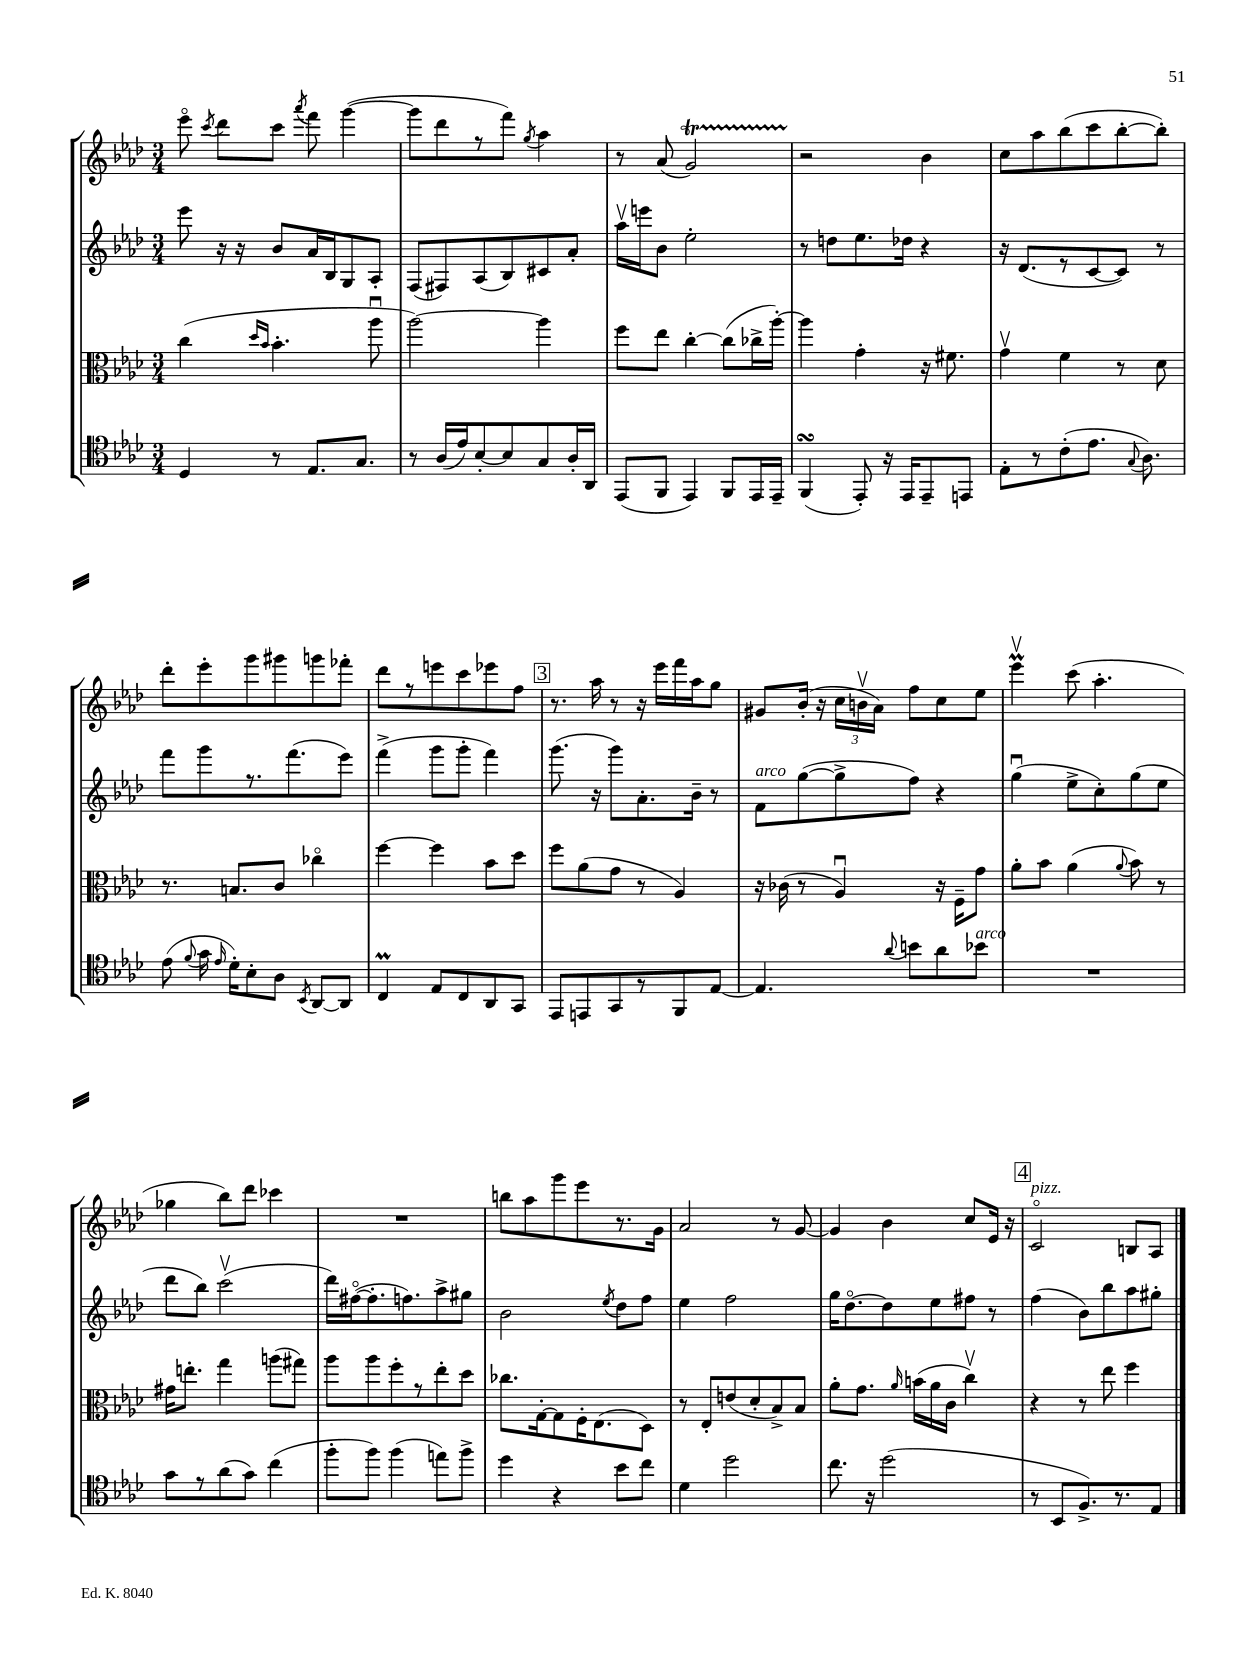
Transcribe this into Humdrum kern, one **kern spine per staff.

**kern	**kern	**kern	**kern
*staff4	*staff3	*staff2	*staff1
*clefC4	*clefC3	*clefG2	*clefG2
*k[b-e-a-d-]	*k[b-e-a-d-]	*k[b-e-a-d-]	*k[b-e-a-d-]
*M3/4	*M3/4	*M3/4	*M3/4
4D-	(4cc	8eee-	8eee-o
.	.	.	8qccc
.	.	16r	8ddd-
.	.	16r	.
.	16qqdd-	.	.
.	16qqb-	.	.
8r	4.b-'	8b-	8ccc
.	.	.	8qaaa-
8.E-	.	16a-	8fff
.	.	16B-	.
.	.	8G	([4ggg
8.G	.	.	.
.	8aa-u	8A-'	.
=	=	=	=
8r	[2aa-)	(8F	8ggg]
(16A-	.	8F#)	8ddd-
16e-)	.	.	.
[8B-'	.	(8A-	8r
8B-]	.	8B-)	8fff)
.	.	.	8qgg
8G	4aa-]	8c#	4aa-
16A-'	.	8a-'	.
16AA-	.	.	.
=	=	=	=
(8EE-	8ff	16aa-v	8r
.	.	16eee	.
8FF	8ee-	8b-	(8a-
4EE-)	[4cc'	2ee-'	2g)
8FF	(8cc]	.	.
16EE-	16cc-^	.	.
16EE-~	[16aa-')	.	.
=	=	=	=
(4FF	4aa-]	8r	2r
.	.	8dd	.
8EE-')	4g'	8.ee-	.
16r	.	.	.
16EE-	.	16dd-	.
8EE-~	16r	4r	4b-
.	8.f#	.	.
8EE	.	.	.
=	=	=	=
8E-'	4gv	16r	8cc
.	.	(8.d-	.
8r	.	.	8aa-
(8c'	4f	8r	(8bb-
8.e-	.	[8c	8ccc
.	8r	8c])	[8bb-'
8qqG	.	.	.
8.A-)	.	.	.
.	8d-	8r	8bb-'])
=	=	=	=
(8e-	8.r	8fff	8ddd-'
8qqf	.	.	.
16g	.	8ggg	8eee-'
16qqe-	.	.	.
16d-')	8.B	.	.
8B-'	.	8.r	8ggg
8A-	8c	.	8ggg#
.	.	(8.fff	.
8qBB-	.	.	.
[8AA-	4cc-o	.	8ggg
8AA-]	.	8eee-)	8fff-'
=	=	=	=
4C	[4ff	(4fff^	8ddd-
.	.	.	8r
8E-	4ff]	8ggg	8eee
8C	.	8ggg'	8ccc
8AA-	8b-	4fff)	8eee-
8GG	8dd-	.	8ff
=	=	=	=
8EE-	8ff	(8.ggg	8.r
8EE	(8a-	.	.
.	.	16r	16aa-
8GG	8g	8ggg)	8r
8r	8r	8.a-'	16r
.	.	.	16eee-
8FF	4A-)	.	16fff
.	.	16b-~	16aa-
[8E-	.	8r	8gg
=	=	=	=
4.E-]	16r	8f	8g#
.	(16c-	.	.
.	8r	([8gg	(16b-'
.	.	.	16r
.	4A-u)	8gg^]	24cc
.	.	.	24bv
.	.	.	24a-)
8qqa-	.	.	.
8b	.	8ff)	8ff
8a-	16r	4r	8cc
.	16F~	.	.
8b-	8g	.	8ee-
=	=	=	=
2.r	8a-'	(4ggu	4eee-v
.	8b-	.	.
.	(4a-	8ee-^	(8ccc
.	.	8cc')	4.aa-'
.	8qqa-	.	.
.	8b-)	(8gg	.
.	8r	8ee-	.
=	=	=	=
8g	16g#	8ddd-	4gg-
.	8.ee'	.	.
8r	.	8bb-)	.
(8a-	4gg	(2cccv	8bb-)
8g)	.	.	8ddd-
(4cc	(8aa	.	4ccc-
.	8gg#)	.	.
=	=	=	=
8ff'	8aa-	16ddd-)	2.r
.	.	([16ff#o	.
8ff)	8aa-	8.ff#']	.
(4ff	8ff'	.	.
.	.	8.ff)	.
.	8r	.	.
8ee)	8ee-'	8aa-^	.
8ff^	8dd-	8gg#	.
=	=	=	=
4dd-	8.cc-	2b-	8bb
.	.	.	8aa-
.	[16G'	.	.
4r	8G]	.	8ggg
.	16F'	.	8eee-
.	(8.E-	.	.
.	.	8qee-	.
8b-	.	8dd-	8.r
8cc	8D-)	8ff	.
.	.	.	16g
=	=	=	=
4d-	8r	4ee-	2a-
.	8E-'	.	.
2dd-	(8e	2ff	.
.	8d-'	.	.
.	8B-^)	.	8r
.	8B-	.	[8g
=	=	=	=
8.cc	8a-'	16gg	4g]
.	.	[8.dd-o	.
.	8.g	.	.
16r	.	.	.
(2dd-	.	8dd-]	4b-
.	16qqa-	.	.
.	(16b	.	.
.	16a-	8ee-	.
.	16c	.	.
.	4ccv)	8ff#	8cc
.	.	8r	16e-
.	.	.	16r
=	=	=	=
8r	4r	(4ff	2co
8BB-	.	.	.
8.F^)	8r	8b-)	.
.	8ee-	8bb-	.
8.r	.	.	.
.	4ff	8aa-	8B
8E-	.	8gg#'	8A-
==	==	==	==
*-	*-	*-	*-
